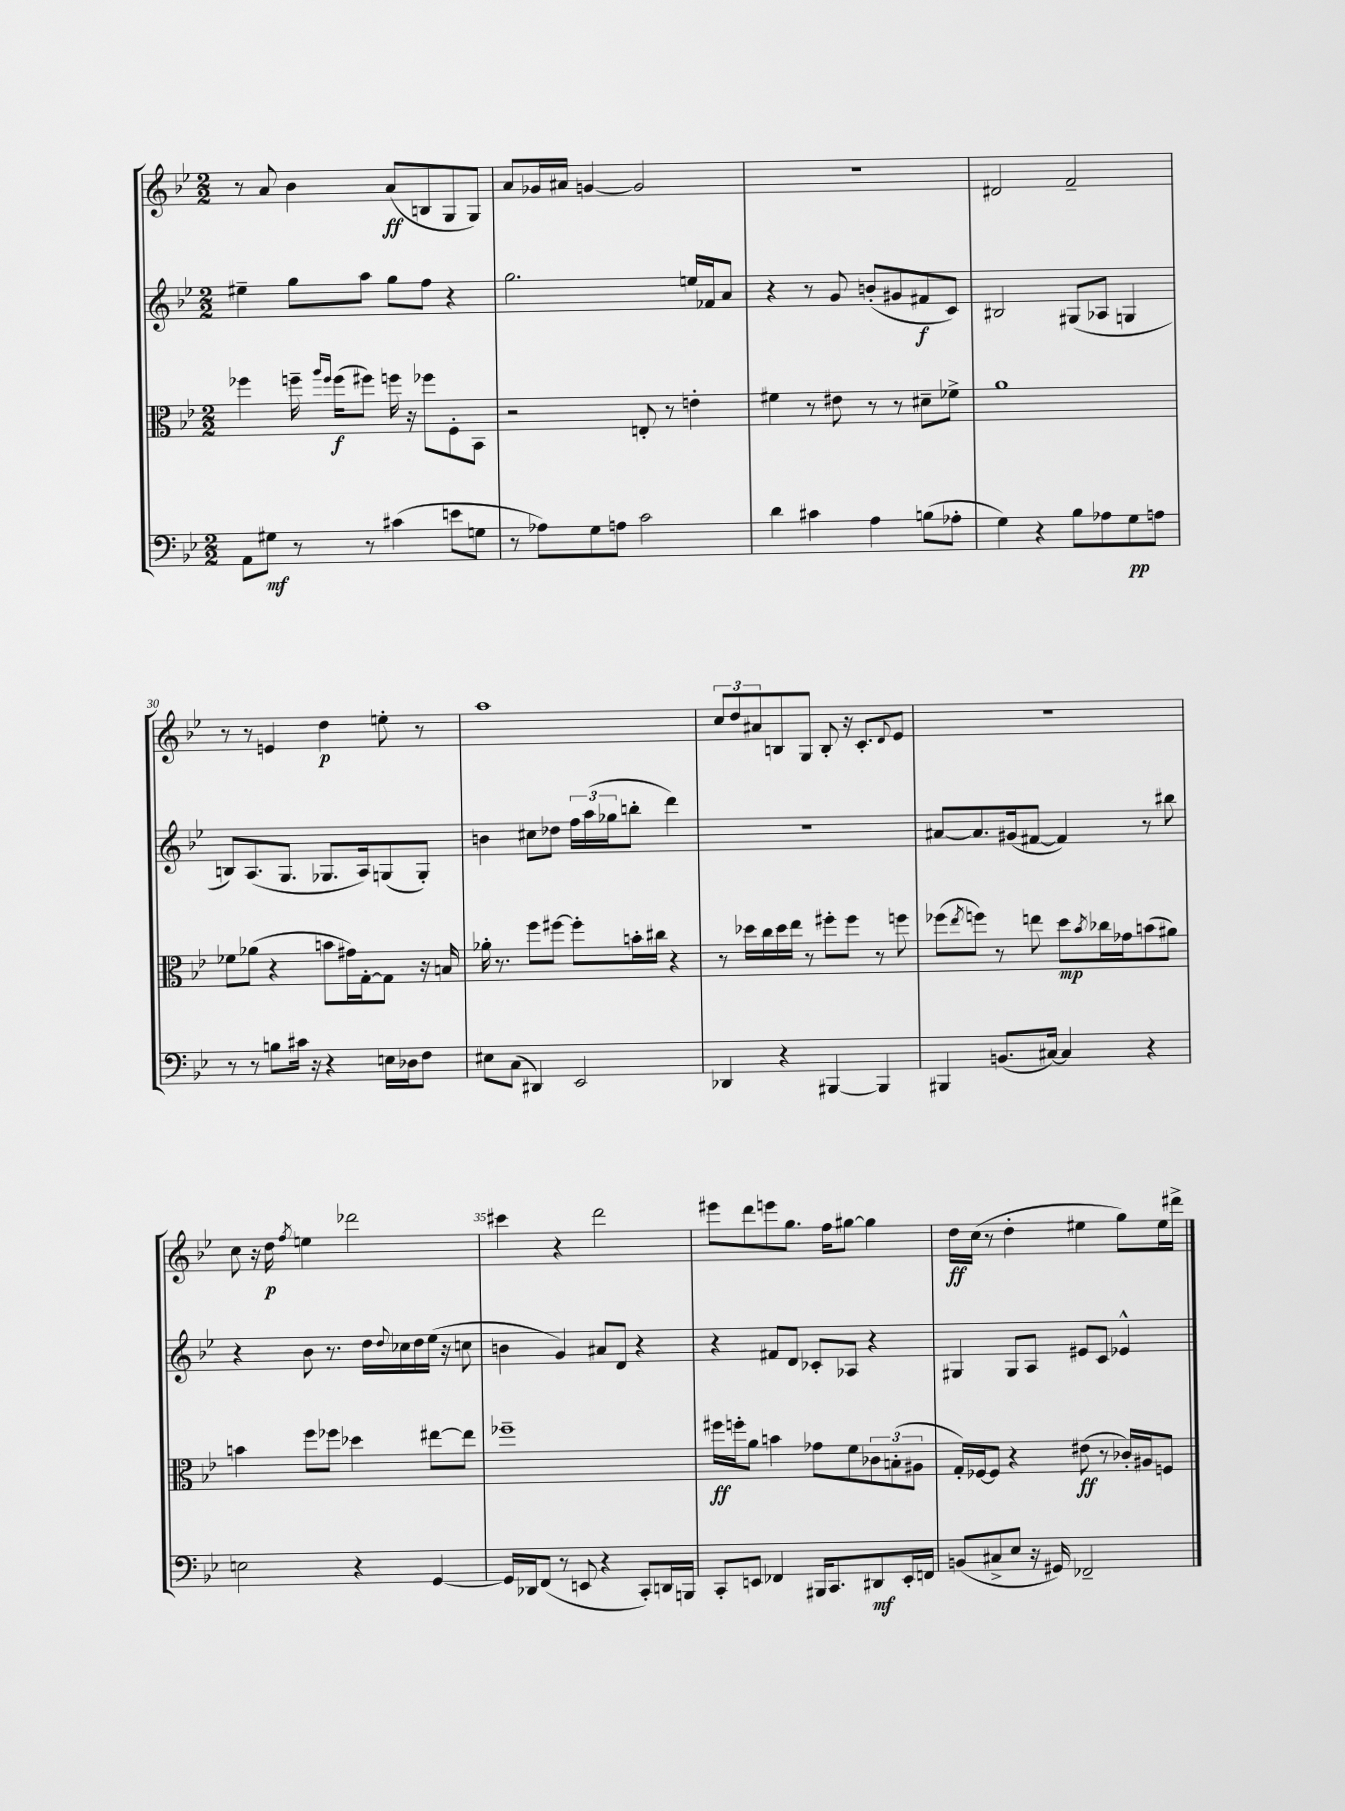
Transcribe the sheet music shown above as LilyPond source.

<<
\new StaffGroup <<
\new Staff = "s0" {
    \clef treble \key bes \major \numericTimeSignature \time 2/2
    r8 a'8 bes'4 a'8\ff( b8 g8 g8) |
    a'8 ges'16 ais'16 g'4~ g'2 |
    r1 |
    dis'2 f'2-- |
    r8 r8 e'4 d''4\p e''8-. r8 |
    a''1 |
    \tuplet 3/2 { c''8 d''8 ais'8 } b8 g8 b8-. r16 c'8.-. \appoggiatura { d'8 } ees'8 |
    r1 |
    c''8 r16 d''16\p \acciaccatura { f''8 } e''4 des'''2 |
    cis'''4 r4 d'''2 |
    eis'''8 d'''8 e'''8 g''8. f''16 gis''8~ gis''4 |
    d''16\ff c''16( r8 d''4-. eis''4 g''8) eis''16 dis'''16-> \bar "|." |
}
\new Staff = "s1" {
    \clef treble \key bes \major \numericTimeSignature \time 2/2
    eis''4-- g''8 a''8 g''8 f''8 r4 |
    g''2. e''16 fes'16 a'8 |
    r4 r8 g'8 b'8-.( gis'8 fis'8\f c'8) |
    bis2 gis8( aes8 g4 |
    b8) a8.( g8. ges8. a16) g8( g8-.) |
    b'4 cis''8 des''8 \tuplet 3/2 { f''16 a''16( ges''16 } b''8-. d'''4) |
    R1 |
    ais'8~ ais'8. gis'16( fis'8~ fis'4) r8 bis''8 |
    r4 bes'8 r8. d''16 \appoggiatura { d''8 } ces''16 d''16 ees''16( r16 c''8 |
    b'4 g'4) ais'8 d'8 r4 |
    r4 fis'8 d'8 ces'8-. aes8 r4 |
    gis4 gis8 a8 eis'8 c'8 ees'4-^ \bar "|." |
}
\new Staff = "s2" {
    \clef alto \key bes \major \numericTimeSignature \time 2/2
    fes''4 f''16-- \grace { a''16 f''16 } f''16\f( fis''8) f''16 r16 fes''8 f8-. bes,8 |
    r2 e8-. r8 e'4-. |
    fis'4 r8 eis'8 r8 r8 dis'8-- fes'8-> |
    a'1 |
    fes'8 aes'8( r4 b'8 gis'16) g16~-. g8 r16 b16 |
    aes'16-. r8. f''8 fis''8~ fis''8-. b'16-. cis''16 r4 |
    r8 des''16 c''16 des''16 ees''16 r8 fis''8-. fis''8 r8 f''8 |
    fes''8( \acciaccatura { ees''8 } f''8) r8 e''8 d''8\mp \acciaccatura { bes'8 } ces''16 ges'16 b'8( ais'8) |
    b'4 f''8 fes''8 des''4 eis''8~ eis''8 |
    fes''1-- |
    fis''16\ff f''16-. a'8 b'4 ges'8 f'8 \tuplet 3/2 { ces'8 b8-.( ais8 } |
    g16-.) fes16~ fes8 r4 eis'8\ff( r8 ces'16-.) ais16 f8 \bar "|." |
}
\new Staff = "s3" {
    \clef bass \key bes \major \numericTimeSignature \time 2/2
    a,8 gis8\mf r8 r8 cis'4( e'8 g8 |
    r8 aes8) g8 a8 c'2 |
    d'4 cis'4 a4 b8( aes8-. |
    g4) r4 bes8 aes8 g8\pp a8 |
    r8 r8 b8 cis'16 r16 r4 e16 des16 f8 |
    eis8 c8( dis,4) ees,2 |
    des,4 r4 bis,,4~ bis,,4 |
    bis,,4 b,8.( cis16~) cis4 r4 |
    e2 r4 g,4~ |
    g,16 des,16 f,8( r8 e,8 r4 c,8-.) d,16 b,,16 |
    c,8-. e,8 fes,4 bis,,16 c,8. dis,8\mf e,16-. f,16 |
    b,8( cis8-> ees8 r16 gis,16) fes,2-- \bar "|." |
}
>>
>>
\layout { \context { \Score currentBarNumber = #26 \override BarNumber.break-visibility = ##(#f #t #t) barNumberVisibility = #(every-nth-bar-number-visible 5) } }
